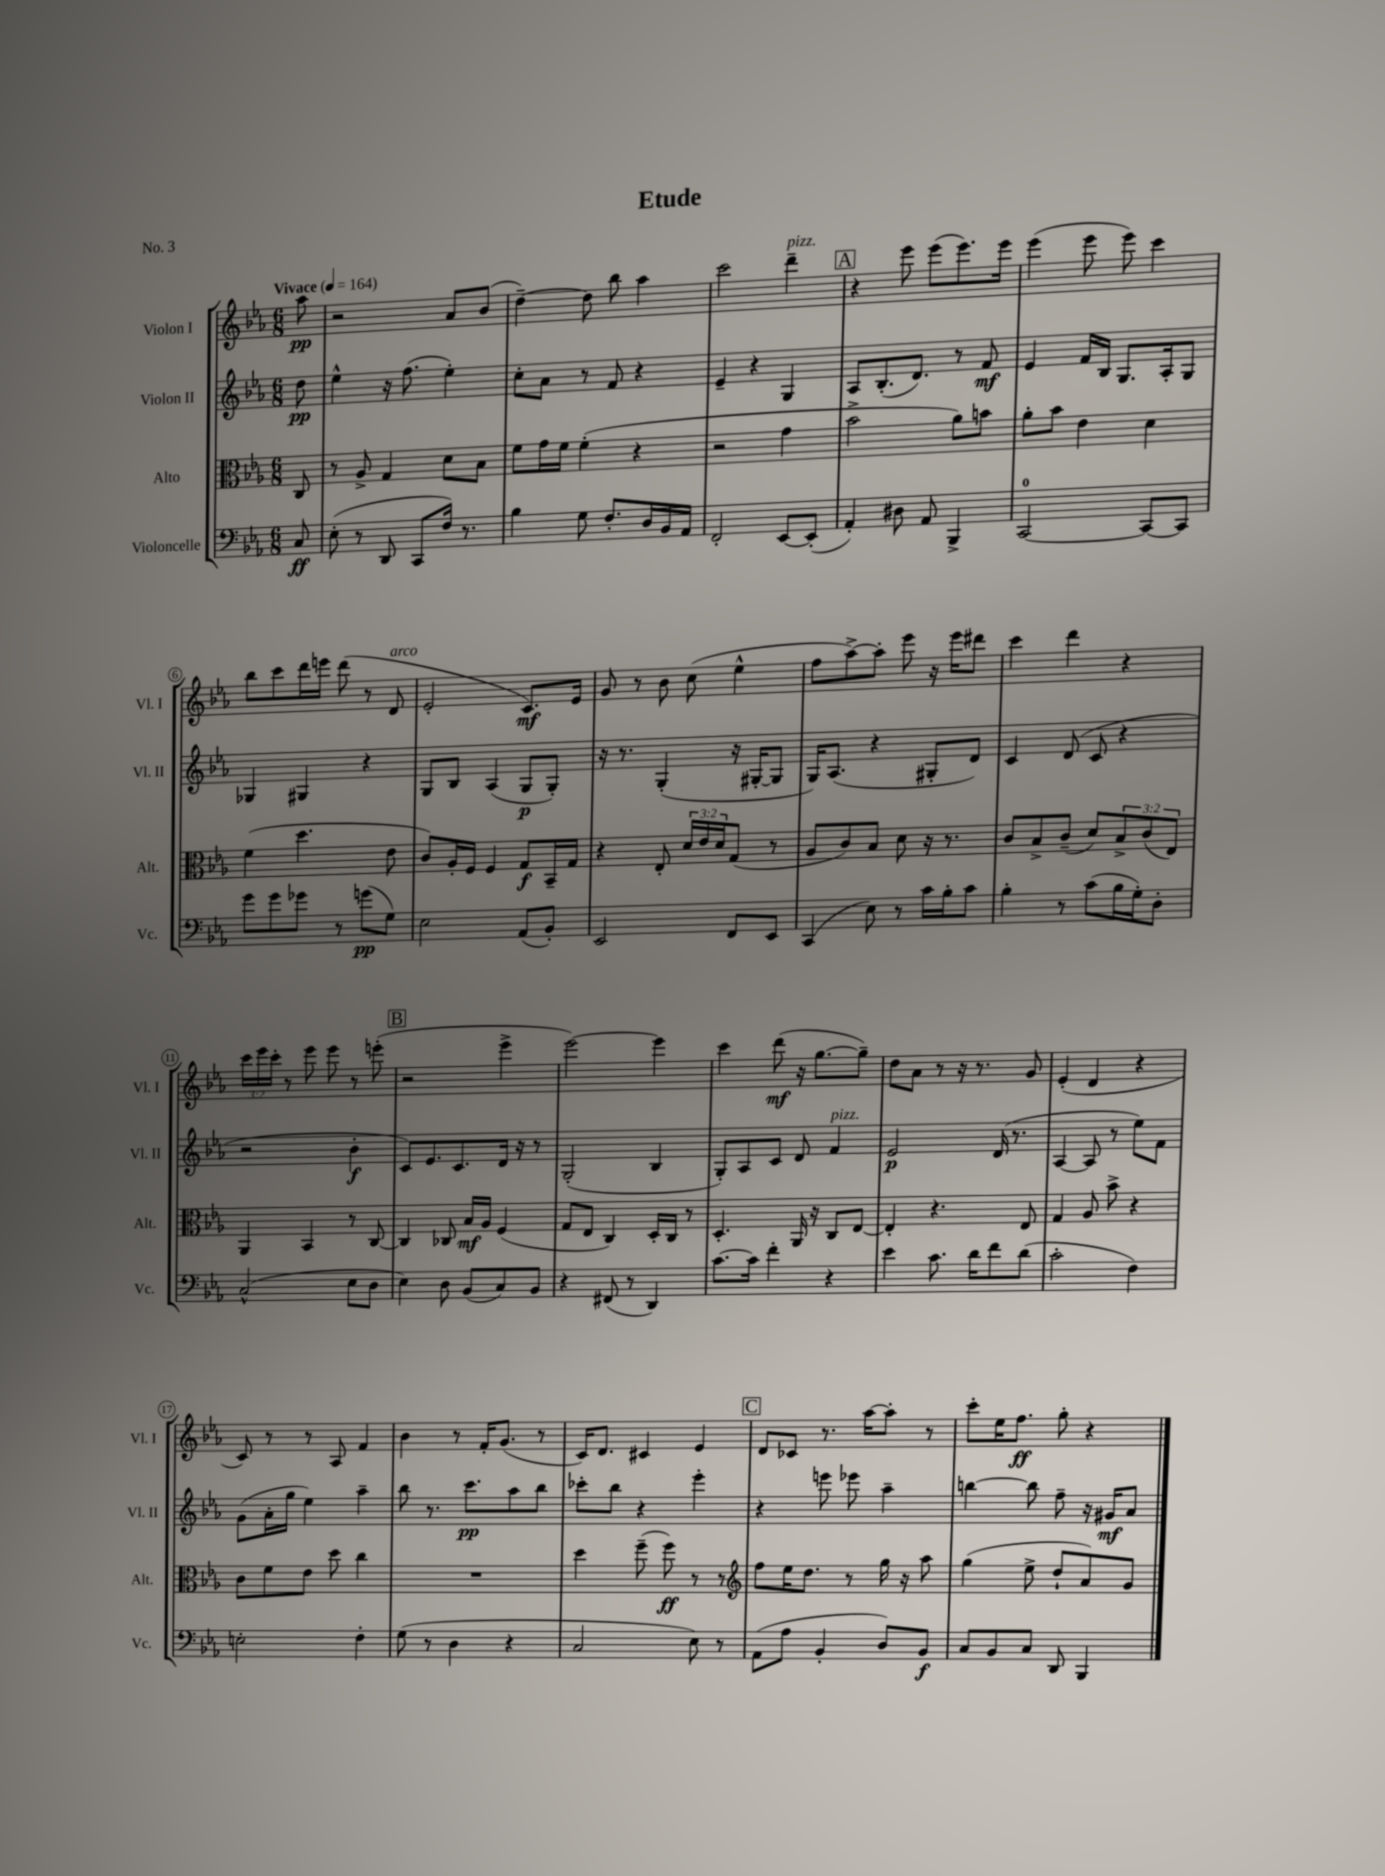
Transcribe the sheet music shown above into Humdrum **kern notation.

**kern	**kern	**kern	**kern
*staff4	*staff3	*staff2	*staff1
*clefF4	*clefC3	*clefG2	*clefG2
*k[b-e-a-]	*k[b-e-a-]	*k[b-e-a-]	*k[b-e-a-]
*M6/8	*M6/8	*M6/8	*M6/8
*MM164	*MM164	*MM164	*MM164
8C	8C	8dd	8aa-
=	=	=	=
(8E-'	8r	4ee-^^	2r
8r	8A-^	.	.
8DD	4G	16r	.
.	.	(8.ff	.
8CC	.	.	.
16F)	8d	4ee-')	8a-
8.r	.	.	.
.	8B-	.	(8b-
=	=	=	=
4B-	8f	8cc'	[4dd~)
.	16g	8a-	.
.	16f	.	.
8G	(4f'	8r	8dd]
8.F'	.	8f	8bb-
.	4r	4r	4aa-
16D	.	.	.
16BB-	.	.	.
16AA-	.	.	.
=	=	=	=
2FF'	2r	4e-~	2ccc
.	.	4r	.
[8EE-	4g	4G	4ddd~
(8EE-']	.	.	.
=	=	=	=
4AA-')	2b-^	8A-	4r
.	.	(8.B-'	.
8D#	.	.	8eee-
.	.	8.d)	.
8AA-	.	.	(8eee-
4BBB-^	8a-)	8r	8.eee-)
.	8b	8f	.
.	.	.	16eee-
=	=	=	=
[2CC	8a-'	4e-	(4eee-
.	8b-	.	.
.	4e-	16f	8eee-
.	.	16B-	.
.	.	8.G	8eee-)
8CC_	4d	.	4ccc
.	.	16A-'	.
8CC]	.	8G	.
=	=	=	=
8g	(4f	4G-	8bb-
8g	.	.	8ccc
8g-	4.dd	4G#	16ddd
.	.	.	16eee
8r	.	.	(8ddd
(8g	.	4r	8r
8G)	8e-	.	8d
=	=	=	=
2E-	8c)	8G	2e-'
.	16A-'	8B-	.
.	16F	.	.
.	4F	(4A-	.
(8AA-	8G	8G	8.c)
8BB-')	16BB-~	8G')	.
.	16G	.	16e-
=	=	=	=
2EE-	4r	16r	8g
.	.	8.r	.
.	.	.	8r
.	8E-'	(4G'	8b-
.	24d	.	(8cc
.	24e-	.	.
.	24d	.	.
8FF	(8G	16r	4ee-^^
.	.	[16G#'	.
8EE-	8r	8G#]	.
=	=	=	=
(4CC	8A-	16G)	8ff
.	.	(8.A-	.
.	8c)	.	[8aa-^)
8E-)	8B-	4r	8aa-']
8r	8d	.	8eee-
16c	16r	8G#'	16r
16B-'	8.r	.	16eee-
8c	.	8d)	8ddd#
=	=	=	=
4B-'	8c	4c	4ccc
.	8B-^	.	.
8r	(8c~	(8d	4ddd
(8c	8d)	8c	.
16B-	12B-^	4r	4r
16G')	.	.	.
.	(12c	.	.
8D'	.	.	.
.	12E-)	.	.
=	=	=	=
(2C^^	4AA-	2r	24ccc
.	.	.	24eee-
.	.	.	24ccc'
.	.	.	8r
.	4BB-	.	8eee-
.	.	.	8eee-
8E-	8r	4b-'	8r
8D	[8C	.	(8eee'
=	=	=	=
4E-)	4C]	8c)	2r
.	.	8.e-	.
8D	8C-	.	.
.	.	8.c	.
(8BB-	16B-	.	.
.	16A-	.	.
8C)	(4F	16d	4eee-^
.	.	16r	.
8BB-	.	8r	.
=	=	=	=
4r	8G	(2G'	[2eee-)
.	8E-	.	.
(8FF#	4C)	.	.
8r	.	.	.
4DD)	16D'	4B-	4eee-]
.	16C	.	.
.	8r	.	.
=	=	=	=
[8.c	4.D'	8G')	4ccc
.	.	8A-	.
16c]	.	.	.
4f'	.	8c	(8ddd
.	16AA-	8d	16r
.	16r	.	[8.gg
4r	8C	4f	.
.	[8E-	.	8gg~])
=	=	=	=
4e-	4E-']	2e-	8dd
.	.	.	8a-
8.c	4.r	.	8r
.	.	.	16r
16d	.	.	8.r
8f	.	(16d	.
.	.	8.r	.
(8d	8E-	.	8g
=	=	=	=
2c'	4G	[4A-	(4e-'
.	8A-	8A-]	4d
.	8b-^	8r	.
4F)	4r	8ee-)	4r
.	.	8f	.
=	=	=	=
2E'	8c	(8g	8c)
.	8f	16a-'	8r
.	.	16gg	.
.	8e-	4ee-)	8r
.	8dd	.	8A-
4F'	4cc	4aa-~	4f
=	=	=	=
(8G	2.r	8bb-	4b-
8r	.	8.r	.
4D	.	.	8r
.	.	8.ccc	.
.	.	.	16f'
.	.	.	(8.g
4r	.	8aa-	.
.	.	8bb-	8r
=	=	=	=
2C	4dd	8ccc-'	16c)
.	.	.	8.d
.	.	8bb-	.
.	(8ff~	4r	4c#
.	8ff)	.	.
8E-)	8r	4eee-'	4e-
8r	8r	.	.
=	=	=	=
*	*clefG2	*	*
(8AA-	8ff	4r	8d
8A-	16ee-	.	8c-
.	8.dd	.	.
4BB-'	.	8eee	8.r
.	8r	8eee-	.
.	.	.	[16aa-
8D)	16gg	4aa-~	8aa-']
.	16r	.	.
8BB-	8aa-	.	8r
=	=	=	=
8C	(4gg	[4bb	8ccc'
8BB-	.	.	16ee-
.	.	.	8.ff
8C	8ee-^	8bb]	.
8DD	8dd`	8ff~	8gg'
4BBB-	8a-)	16r	4r
.	.	16g#	.
.	8g	8a-	.
==	==	==	==
*-	*-	*-	*-
